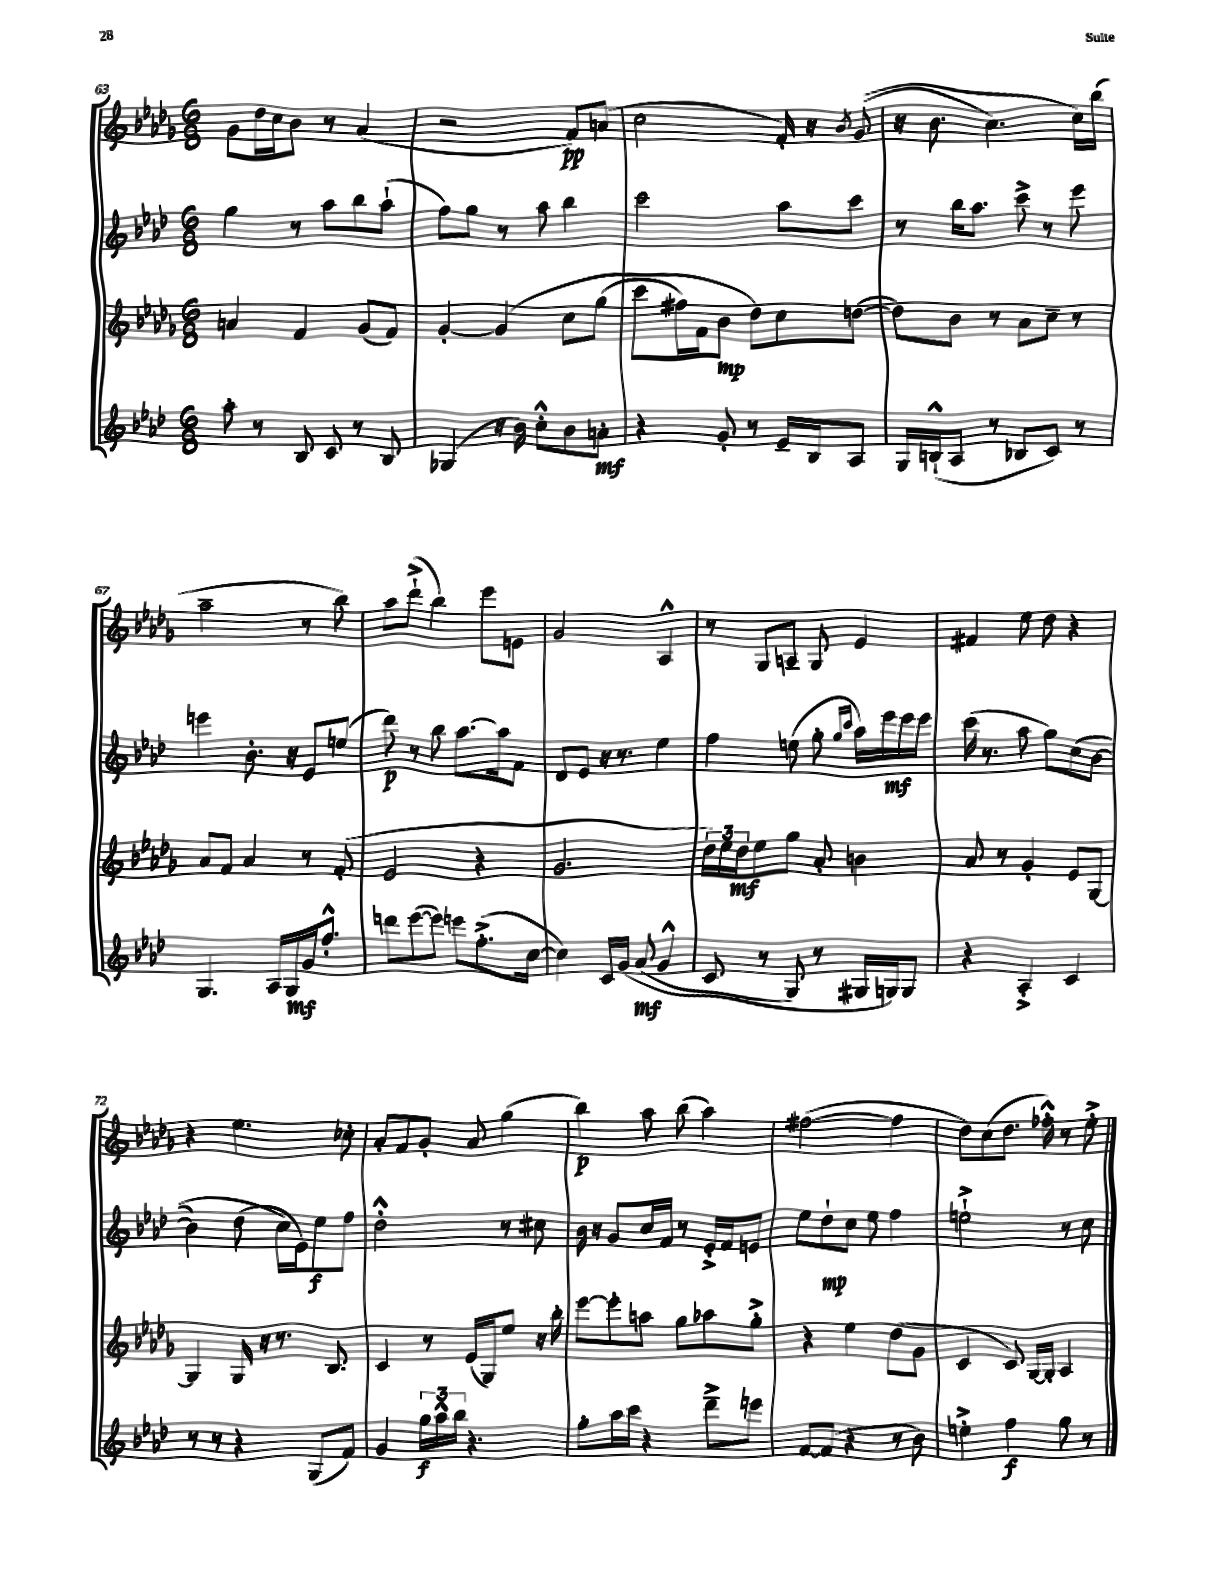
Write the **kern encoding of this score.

**kern	**kern	**kern	**kern
*staff4	*staff3	*staff2	*staff1
*clefG2	*clefG2	*clefG2	*clefG2
*k[b-e-a-d-]	*k[b-e-a-d-g-]	*k[b-e-a-d-]	*k[b-e-a-d-g-]
*M6/8	*M6/8	*M6/8	*M6/8
8aa-'	4a	4gg	8g-
8r	.	.	16dd-
.	.	.	16cc
8B-	4f	8r	8b-
8c	.	8aa-	8r
8r	(8g-	8bb-	(4a-
8B-	8f)	(8aa-`	.
=	=	=	=
(4G-	[4g-'	8ff)	2r
.	.	8gg	.
16r	&(4g-]	8r	.
16b-)	.	.	.
8cc'^^	.	8aa-	.
8b-	8cc	4bb-	8f)
8a'	(8gg-	.	(8a
=	=	=	=
4r	8ccc	2ccc	2cc
.	16ff#)	.	.
.	16f	.	.
8g'	8b-	.	.
8r	8dd-&)	.	.
16e-~	8cc	8aa-	16f')
16B-	.	.	16r
.	.	.	8qb-
8A-	([8dd	8ccc	&((8g-
=	=	=	=
16G	8dd])	8r	16r
(16B`^^	.	.	8.b-
8A-	8b-	16bb-	.
.	.	8.aa-	.
8r	8r	.	4.cc)
8B-	8a-	8ccc^	.
8c)	8cc~	8r	.
8r	8r	8eee-	16cc&)
.	.	.	(16bb-
=	=	=	=
4.G	8a-	4eee	2aa-~
.	8f	.	.
.	4a-	8.b-'	.
16A-	.	.	.
16G	.	16r	.
16g	8r	8e-	8r
8.ff'^^	.	.	.
.	(8f'	(8ee	8bb-)
=	=	=	=
8ddd	2e-	8ddd-)	8aa-
([8eee-	.	8r	(8ddd-`^
8eee-])	.	8bb-	4bb-)
8eee	.	[8.aa-	.
(8.ff'^	4r	.	8eee-
.	.	16aa-]	.
.	.	8f	8e
[16cc	.	.	.
=	=	=	=
4cc])	2.g-	8d-	2g-
.	.	8e-	.
16c	.	16r	.
&(16g	.	8.r	.
(8a-	.	.	.
4g^^	.	4ee-	4A-^^
=	=	=	=
8c	24dd-)	4ff	8r
.	24ee-	.	.
.	24dd-	.	.
8r	8ee-	.	8G-
8G)	8gg-	(8ee	8A~
8r	8a-'	8gg'	8G-
.	.	16qqgg	.
.	.	16qqccc	.
16G#	4b	16aa-)	4e-
16G&)	.	16eee-	.
8G	.	16eee-	.
.	.	16eee-	.
=	=	=	=
4r	8a-	(16ccc	4f#
.	.	8.r	.
.	8r	.	.
4A-'^	4g-'	8aa-	8ee-
.	.	8gg)	8dd-
4c	8e-	&((8cc	4r
.	[8G-	[8b-	.
=	=	=	=
8r	4G-]	4b-])	4r
8r	.	.	.
4r	16G-	(8dd-	4.ee-
.	16r	.	.
.	8.r	16cc&)	.
.	.	16e-)	.
(8G	.	8ee-	.
.	8.B-	.	.
8f)	.	8ff	8cc-'
=	=	=	=
4g	4c	2dd-'^^	8a-'
.	.	.	8f
24gg	8r	.	8g-'
24aa-^^	.	.	.
24bb-	.	.	.
4.r	(16e-	.	8a-
.	16G-)	.	.
.	8ee-	8r	(4gg-
.	16r	8cc#	.
.	16bb-'	.	.
=	=	=	=
8gg'	[8eee-	16b-	4bb-)
.	.	16r	.
16aa-	8eee-']	8g	.
16ccc	.	.	.
4r	8aa	16cc	8aa-
.	.	16f	.
.	8gg-	8r	(8bb-
8ddd-~^	8aa-	16e-'^	4aa-)
.	.	16f	.
8eee	8gg-'^	8e	.
=	=	=	=
[8f	4r	8ee-	([2ff#
(8f]	.	8dd-`	.
4r	4ee-	8cc	.
.	.	8ee-	.
8r	(8dd-	4ff	4ff#]
8b-)	8g-	.	.
=	=	=	=
4ee'^	4c	2ee`^	8dd-)
.	.	.	(8cc
4ff	8c)	.	8.dd-
.	[16G-	.	.
.	16G-']	.	16ff-'^^)
8gg	4A-	8r	8r
8r	.	8cc	8ee-'^
==	==	==	==
*-	*-	*-	*-
